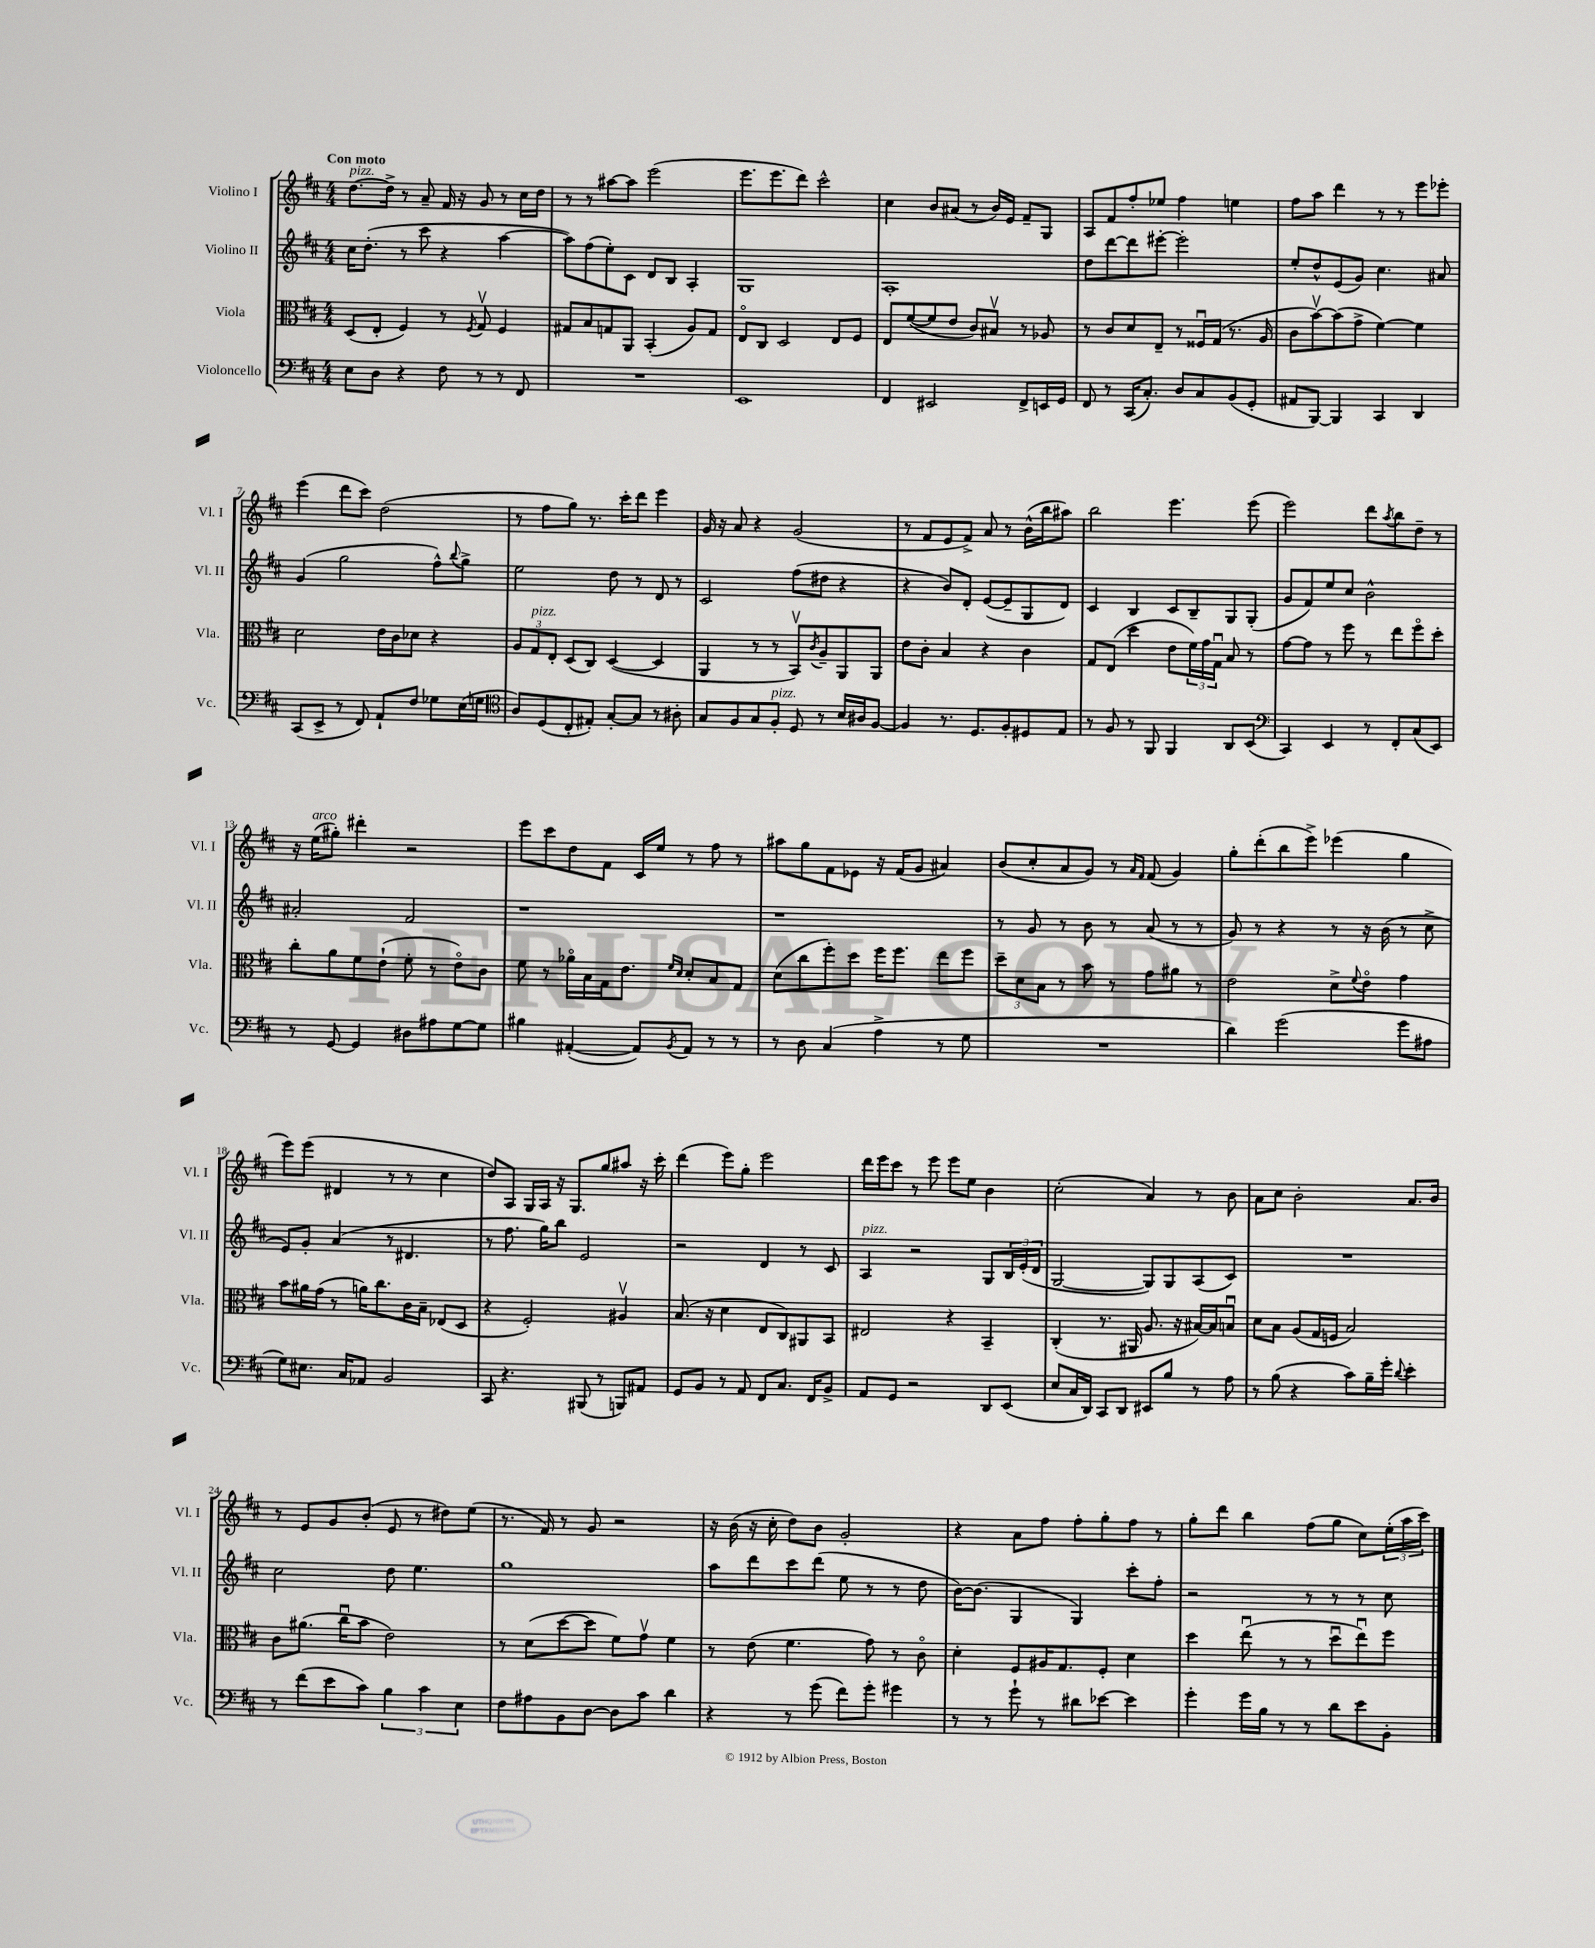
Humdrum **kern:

**kern	**kern	**kern	**kern
*staff4	*staff3	*staff2	*staff1
*clefF4	*clefC3	*clefG2	*clefG2
*k[f#c#]	*k[f#c#]	*k[f#c#]	*k[f#c#]
*M4/4	*M4/4	*M4/4	*M4/4
8E	(8D	16cc#	[8.dd
.	.	(8.dd'	.
8D	8E'	.	.
.	.	.	16dd^]
4r	4F#)	8r	8r
.	.	8ccc#	8a~
8F#	8r	4r	16f#
.	.	.	16r
.	8qF#	.	.
8r	8Gv	.	8g
8r	4F#	[4aa	8r
8FF#	.	.	16cc#
.	.	.	16dd
=	=	=	=
1r	8G#	8aa])	8r
.	8B	(8ff#	8r
.	8G	8ee')	[8aa#
.	8AA	8c#	8aa#]
.	(4BB'	8d	(2eee
.	.	8B	.
.	8A)	4A'	.
.	8G	.	.
=	=	=	=
1EE	8Eo	1G	8.eee
.	8C#	.	.
.	.	.	8.eee
.	2D	.	.
.	.	.	8ddd)
.	.	.	2ccc#^^
.	8E	.	.
.	8F#	.	.
=	=	=	=
4FF#	8E	1A'	4cc#
.	([8f#	.	.
2EE#	8f#]	.	8b
.	8e	.	(8a#
.	8c#)	.	8r
.	8B#v	.	16b)
.	.	.	16e
8FF#^	8r	.	8f#~
16EE	8A-	.	8G
16GG	.	.	.
=	=	=	=
8FF#	8r	8dd	8A
8r	8c#	[8ddd	8f#
(16CC#	8d	8ddd]	8ff#'
8.C#')	.	.	.
.	8E~	[8eee#'	8ee-
8D	8r	2eee#']	4ff#
8C#	16F##u	.	.
.	(16G	.	.
(8BB	8.r	.	4ee
8GG'	.	.	.
.	16A	.	.
=	=	=	=
8AA#	8c#	8ee'	8ff#
[8BBB)	[8bv)	8dd^^	8aa
4BBB]	(8b]	(8e	4ddd
.	8g^	8g)	.
4CC#	[4f#)	4.cc#	8r
.	.	.	8r
4DD	4f#]	.	8eee
.	.	8a#	8eee-'
=	=	=	=
(8CC#	2d	(4g	(4eee
8EE^	.	.	.
8r	.	2gg	8ddd
8FF#)	.	.	8ccc#)
8AA`	16e	.	(2dd
.	16c#	.	.
8F#	8d-	.	.
8G-	4r	8ff#^^)	.
.	.	8qqbb	.
(16E	.	8gg^	.
16G	.	.	.
=	=	=	=
*clefC4	*	*	*
8A)	12A	2ee	8r
.	12G	.	.
(8D	.	.	8ff#
.	12E'	.	.
8C#'	(8D	.	8gg)
8E#')	8C#)	.	8.r
[8G'	([4D	8dd	.
.	.	.	16ccc#'
8G]	.	8r	8ddd
8r	4D]	8d	4eee
8A#'	.	8r	.
=	=	=	=
8G	4AA	2c#	16g
.	.	.	16r
8F#	.	.	8a
8G	8r	.	4r
8F#'	8r	.	.
8D	8BBv)	(8ff#	(2g
.	8qc#	.	.
8r	8A~	8dd#	.
16B	8AA	4r	.
16A#	.	.	.
[8F#	8AA	.	.
=	=	=	=
4F#]	8e	4r	8r
.	8c#'	.	8f#
8.r	4B	8b)	8e
.	.	8d'	8f#^)
8.D	.	.	.
.	4r	([8e	8a
8F#'	.	8e~]	8r
8D#	4c#	8G	(16b^^
.	.	.	16bb
8E	.	8d)	8aa#)
=	=	=	=
8r	8G	4c#	2bb
8F#	(8E	.	.
8r	4dd	4B	.
8FF#	.	.	.
4FF#	8e	8c#	4.eee
.	24f#)	8B~	.
.	24g	.	.
.	24Gu	.	.
8AA	8B	8G	.
(8BB	8r	(8G'	(8eee
=	=	=	=
*clefF4	*	*	*
4CC#)	[8g	8g	2eee)
.	8g]	8f#)	.
4EE	8r	8ee	.
.	8ff#	8cc#	.
8r	8r	2b^^	8ddd
.	.	.	8qaa
8FF#'	8ee	.	8bb
(8C#	8ff#o	.	8dd~
8EE)	8dd'	.	8r
=	=	=	=
8r	8cc#'	2a#'	16r
.	.	.	(16ee
[8GG	8a	.	8gg#')
4GG]	8f#	.	4ddd#'
.	(8e`	.	.
8D#	8f#'	2f#	2r
8A#	8r	.	.
[8G	8eo)	.	.
8G]	8c#	.	.
=	=	=	=
4B#	8f#	1r	8eee
.	8r	.	8ccc#
([4AA#'	16a-o	.	8dd
.	16B	.	.
.	16G	.	8f#
.	8.e	.	.
8AA#])	.	.	16c#
.	.	.	16ee
.	16qqf#	.	.
8qBB	16qqd	.	.
8AA#	8d'	.	8r
8r	8B	.	8ff#
8r	8G	.	8r
=	=	=	=
8r	(8d	1r	8aa#
8D	8cc#	.	8gg
(4C#	8ff#')	.	8f#
.	8dd	.	8e-
4A^	16ff#	.	16r
.	8.ff#	.	(16f#
.	.	.	8g
8r	8ee	.	4a#)
8G	8ff#	.	.
=	=	=	=
1r	12dd~	8r	(8b
.	12d	.	.
.	.	8g	8cc#'
.	12B	.	.
.	8r	8r	8a
.	8b	8b	8g)
.	8r	8r	8r
.	.	.	16qqa
.	.	.	16qqf#
.	8g	(8a	(8f#
.	8a#	8r	4g)
.	8r	8r	.
=	=	=	=
4d)	2e	8g)	8gg'
.	.	8r	(8ddd'
(2g	.	4r	8bb
.	.	.	8eee^)
.	8d^	8r	(4eee-
.	8qqf#	.	.
.	8eo	16r	.
.	.	(16b	.
8g	4g	8r	4gg
8A#	.	8cc#^	.
=	=	=	=
8G)	8b	8e)	8eee)
8.E#	16a#	8g'	(8eee
.	(16g	.	.
.	8r	(4a	4d#
16C#	.	.	.
8AA-	16a)	.	.
.	8.cc#	.	.
2BB	.	8r	8r
.	16c#	4.d#	8r
.	16B~	.	.
.	(8E-	.	4cc#
.	8D	.	.
=	=	=	=
8CC#	4r	8r	8dd)
4.r	.	8.ff#	8A
.	2F#')	.	16G
.	.	16gg)	16A
.	.	8bb	16r
.	.	.	8.G
(8BBB#	.	2e	.
8r	.	.	8gg
8BBB)	4A#v	.	8aa#
8AA#	.	.	16r
.	.	.	16ccc#'
=	=	=	=
8GG	(8.B	2r	(4ddd
8BB	.	.	.
.	16r	.	.
8r	4d	.	8eee)
8AA	.	.	8gg'
8FF#	8E	4d	2eee
8.C#	8C#)	.	.
.	8AA#	8r	.
16FF#	.	.	.
8BB^	8BB	8c#	.
=	=	=	=
8AA	2E#	4A	16ddd
.	.	.	16eee
8GG	.	.	8ccc#
2r	.	2r	8r
.	.	.	8eee
.	4r	.	8eee
.	.	.	8ee
8DD	4BB~	8G	4b
(8EE	.	24B	.
.	.	(24e'	.
.	.	24d	.
=	=	=	=
8E	(4C#'	[2G	(2cc#'
16C#	.	.	.
16DD)	.	.	.
8CC#	8.r	.	.
8DD	.	.	.
.	16AA#	.	.
8EE#	8.A	8G])	4a)
8B	.	8G	.
.	16r	.	.
8r	[16B#)	(8A	8r
.	16B#]	.	.
8A	8Bu	8c#)	8b
=	=	=	=
8r	8d	1r	8a
(8B	8B	.	8cc#
4r	(8A	.	2b'
.	16G	.	.
.	16F	.	.
8c#)	2B)	.	.
16B~	.	.	.
16g'	.	.	.
8qqd	.	.	.
4e'	.	.	8.a
.	.	.	16b
=	=	=	=
8r	8c#	2cc#	8r
(8f#	(8.a#	.	8e
8e	.	.	8g
.	16cc#u	.	.
8c#)	8b	.	(8b'
6B	2e)	8dd	8e
.	.	4.ee	8r
6c#	.	.	.
.	.	.	8dd#)
6E	.	.	.
.	.	.	(8ee
=	=	=	=
8F#	8r	1gg	8.r
8A#	(8d	.	.
.	.	.	16f#)
8BB	[8dd	.	8r
[8D	8dd]	.	8g
8D]	8f#)	.	2r
8c#	8gv	.	.
4d	4f#	.	.
=	=	=	=
4r	8r	8aa	16r
.	.	.	(16b
.	(8e	8ddd	16r
.	.	.	16cc#'
8r	4.f#	8ccc#	8dd)
(8g	.	(8ddd	8b
8f#)	.	8ee	2g'
8g'	8g)	8r	.
4g#	8r	8r	.
.	8c#o	8dd	.
=	=	=	=
8r	4d'	[16b)	4r
.	.	(8.b]	.
8r	.	.	.
8g`	8F#	4G	8a
8r	16A#	.	8ff#
.	8.G	.	.
8d#	.	4G)	8ff#'
[8e-	8F#'	.	8gg'
4e-]	4d	8ccc#'	8ff#
.	.	8ff#'	8r
=	=	=	=
4g'	4dd	2r	8gg'
.	.	.	8ddd
16g	(8eeu	.	4bb
16B	.	.	.
8r	8r	.	.
8r	8r	8r	(8ff#
8d	8ddu	8r	8gg
8e	8eeu)	8r	8cc#)
8BB'	8ff#	8cc#	(24ee'
.	.	.	24aa
.	.	.	24ccc#)
==	==	==	==
*-	*-	*-	*-
